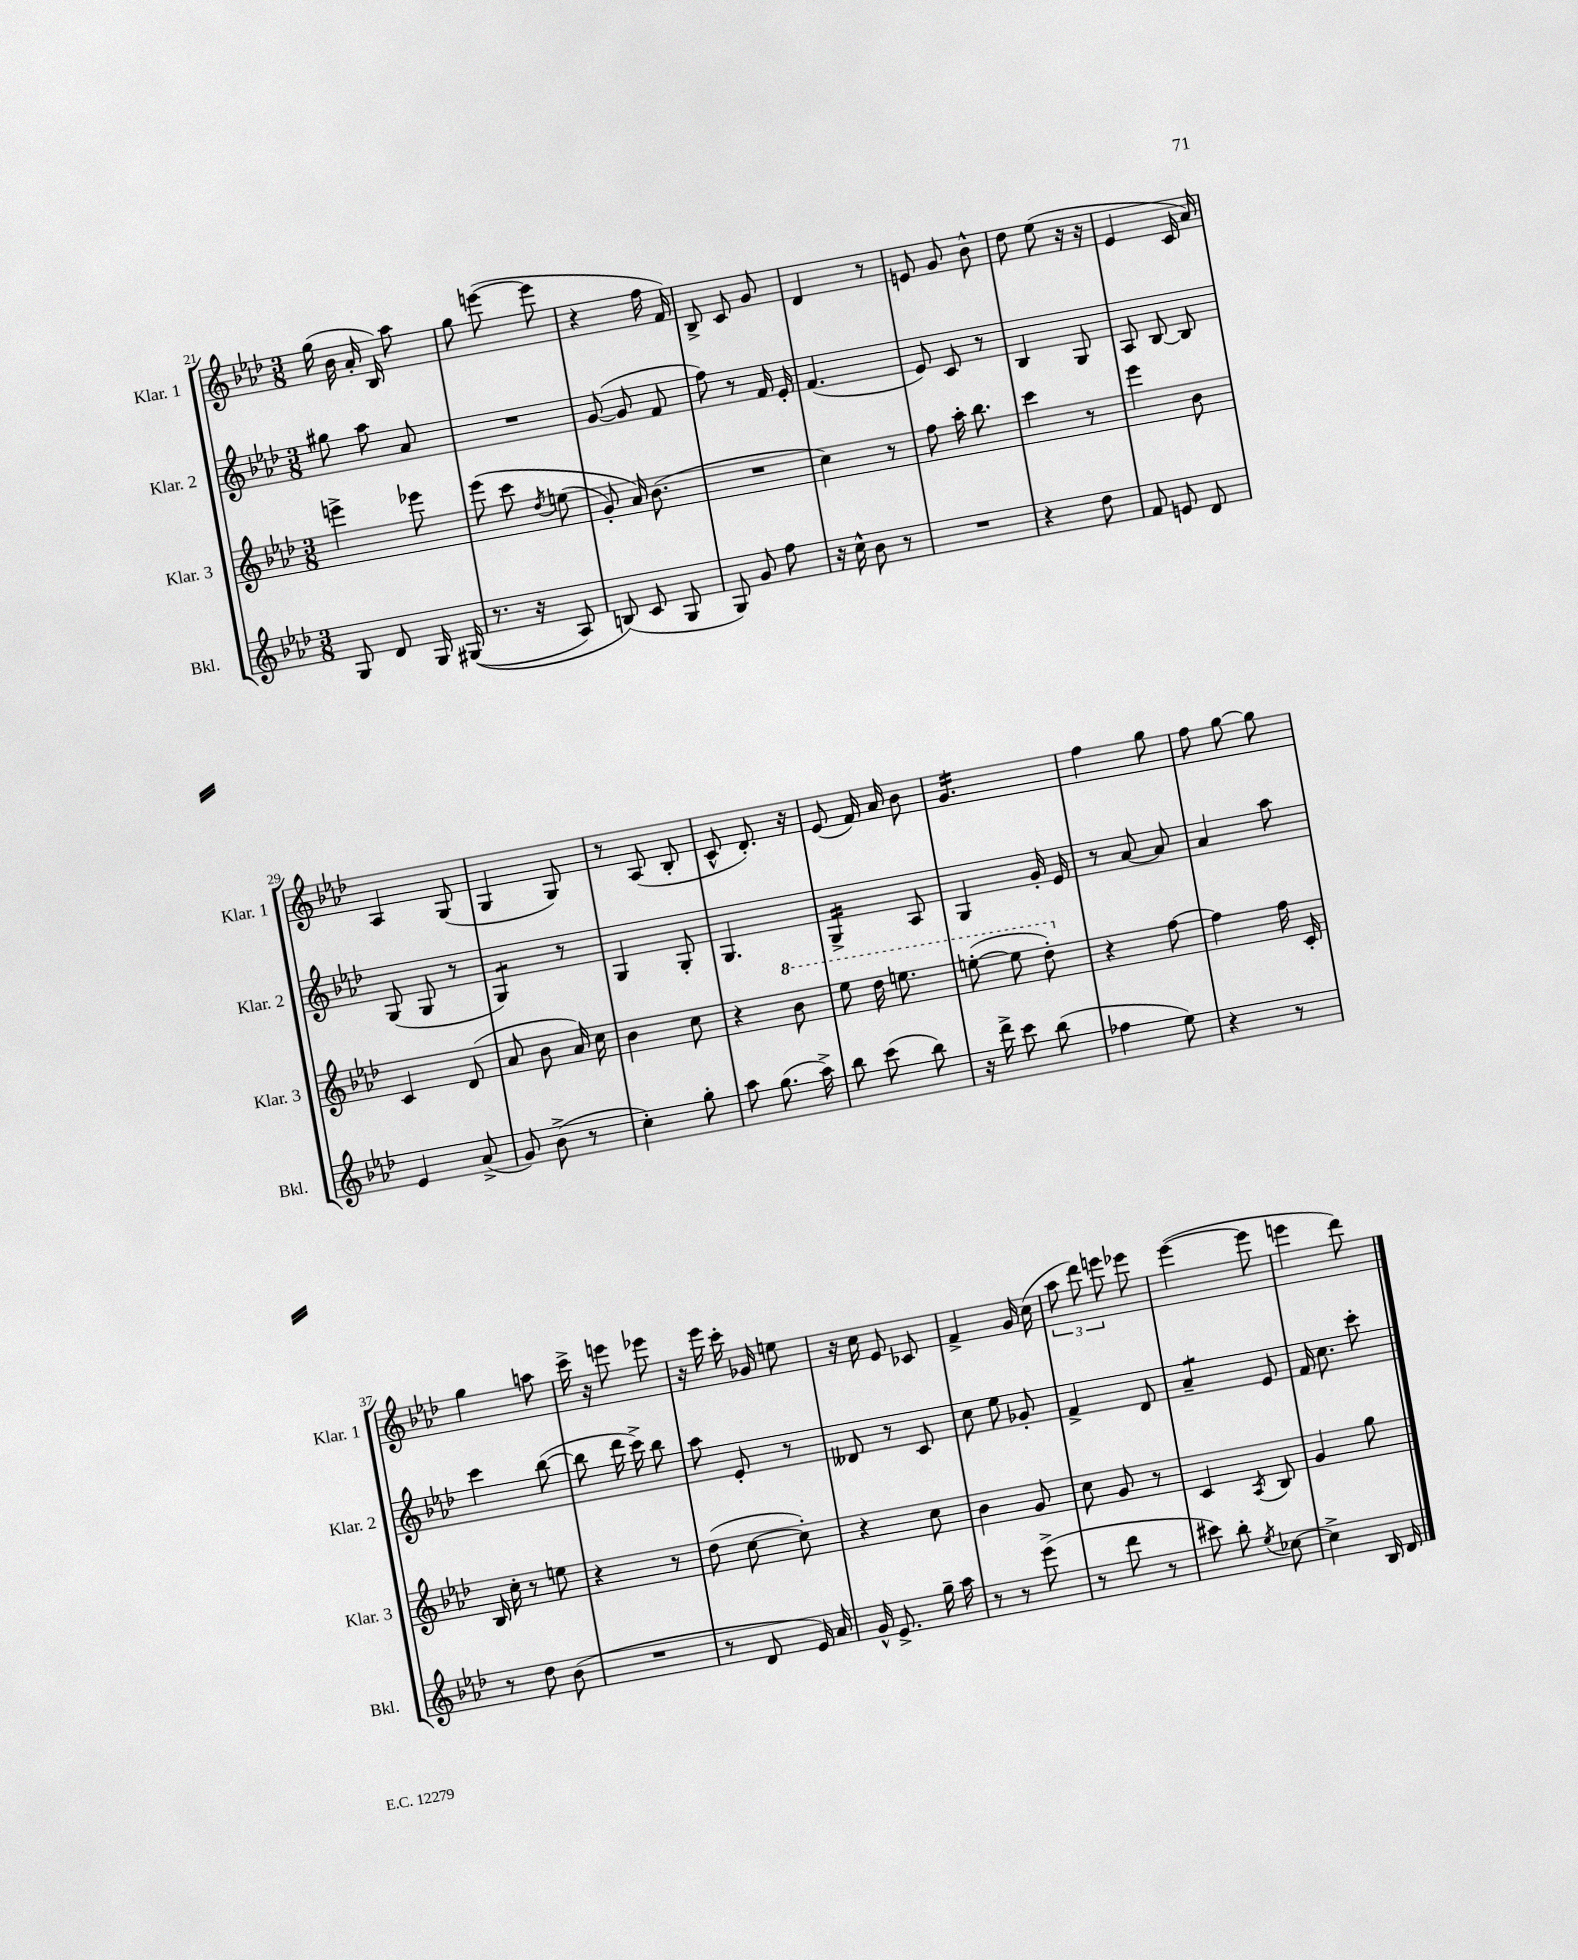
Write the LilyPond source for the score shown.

<<
\new StaffGroup <<
\new Staff = "s0" \with { instrumentName = "Klar. 1" shortInstrumentName = "Klar. 1" } {
    \clef treble \key aes \major \numericTimeSignature \time 3/8
    \autoBeamOff g''16( bes'16 aes'16-. bes16) aes''8 |
    g''8 e'''8~( e'''8 |
    r4 f''16 f'16) |
    bes8-> c'8 g'8 |
    des'4 r8 |
    e'8 g'8 bes'8-^ |
    des''8 ees''8( r16 r16 |
    ees'4 c'16 aes'16) |
    aes4 g8( |
    g4 g8) |
    r8 aes8( bes8-. |
    c'8-^ des'8.-.) r16 |
    ees'8( f'16) aes'16 bes'8 |
    g'4.:16 |
    f''4 g''8 |
    f''8 g''8~ g''8 |
    g''4 a''8 |
    c'''16-> r16 e'''8 ees'''8 |
    r16 ees'''16 c'''16-. ges'16 e''8 |
    r16 c''16 ees'8 ces'8 |
    f'4-> g'16 c''16( |
    \tuplet 3/2 { aes''8 des'''8) e'''8 } ees'''8 |
    ees'''4~( ees'''8 |
    e'''4 des'''8) \bar "|." |
}
\new Staff = "s1" \with { instrumentName = "Klar. 2" shortInstrumentName = "Klar. 2" } {
    \clef treble \key aes \major \numericTimeSignature \time 3/8
    \autoBeamOff gis''8 aes''8 aes'8 |
    R4. |
    g'8~( g'8 f'8 |
    f''8) r8 f'16 ees'16-. |
    f'4.( |
    ees'8) c'8 r8 |
    bes4 g8 |
    aes8 bes8~ bes8 |
    g8( g8 r8 |
    g4:8) r8 |
    g4 g8-. |
    g4. |
    g4:16-> aes8 |
    g4 g'16-. ees'16 |
    r8 aes'8~ aes'8 |
    aes'4 aes''8 |
    c'''4 bes''8~( |
    bes''8 des'''16 c'''16->) bes''8 |
    aes''8 ees'8-. r8 |
    deses'8 r8 c'8 |
    c''8 ees''8 ges'8-. |
    f'4-> des'8 |
    aes'4:8-- ees'8 |
    f'16 c''8. c'''8-. \bar "|." |
}
\new Staff = "s2" \with { instrumentName = "Klar. 3" shortInstrumentName = "Klar. 3" } {
    \clef treble \key aes \major \numericTimeSignature \time 3/8
    \autoBeamOff e'''4-> ees'''8 |
    ees'''8\( c'''8 \acciaccatura { des''8 } e''8( |
    g'8-.) aes'16\) bes'8.( |
    R4. |
    c''4) r8 |
    f''8 aes''16-. bes''8. |
    c'''4 r8 |
    ees'''4 bes'8 |
    c'4 des'8( |
    aes'8 bes'8 aes'16) c''16 |
    bes'4 c''8 |
    r4 \ottava #1 bes''8 |
    ees'''8 des'''16 e'''8. |
    e'''8~-.( e'''8 des'''8-.) \ottava #0 |
    r4 f''8~ |
    f''4 f''16 c'16-. |
    bes16 c''16-. r8 e''8 |
    r4 r8 |
    des''8( c''8~ c''8-.) |
    r4 c''8 |
    bes'4 g'8 |
    c''8 g'8 r8 |
    c'4 \acciaccatura { aes8 } bes8 |
    g'4 g''8 \bar "|." |
}
\new Staff = "s3" \with { instrumentName = "Bkl." shortInstrumentName = "Bkl." } {
    \clef treble \key aes \major \numericTimeSignature \time 3/8
    \autoBeamOff g8 des'8 g16 gis16(\( |
    r8. r16 aes8) |
    b8(\) c'8 g8 |
    g8) g'8 f''8 |
    r16 c''16-^ bes'8 r8 |
    R4. |
    r4 des''8 |
    f'8 e'8 des'8 |
    ees'4 aes'8->( |
    g'8) bes'8->( r8 |
    c''4-.) g''8-. |
    aes''8 g''8.( aes''16->) |
    bes''8 c'''8( bes''8) |
    r16 des'''16-> c'''8 bes''8( |
    fes''4 ees''8) |
    r4 r8 |
    r8 des''8 bes'8( |
    R4. |
    r8 des'8 ees'16) aes'16 |
    g'16-^ ees'8.-> g''16-- aes''16 |
    r8 r8 ees'''8->( |
    r8 des'''8 r8 |
    cis'''8) bes''8-. \acciaccatura { ees''8 } ces''8~ |
    ces''4-> bes16 des'16 \bar "|." |
}
>>
>>
\layout { \context { \Score currentBarNumber = #21 } }
